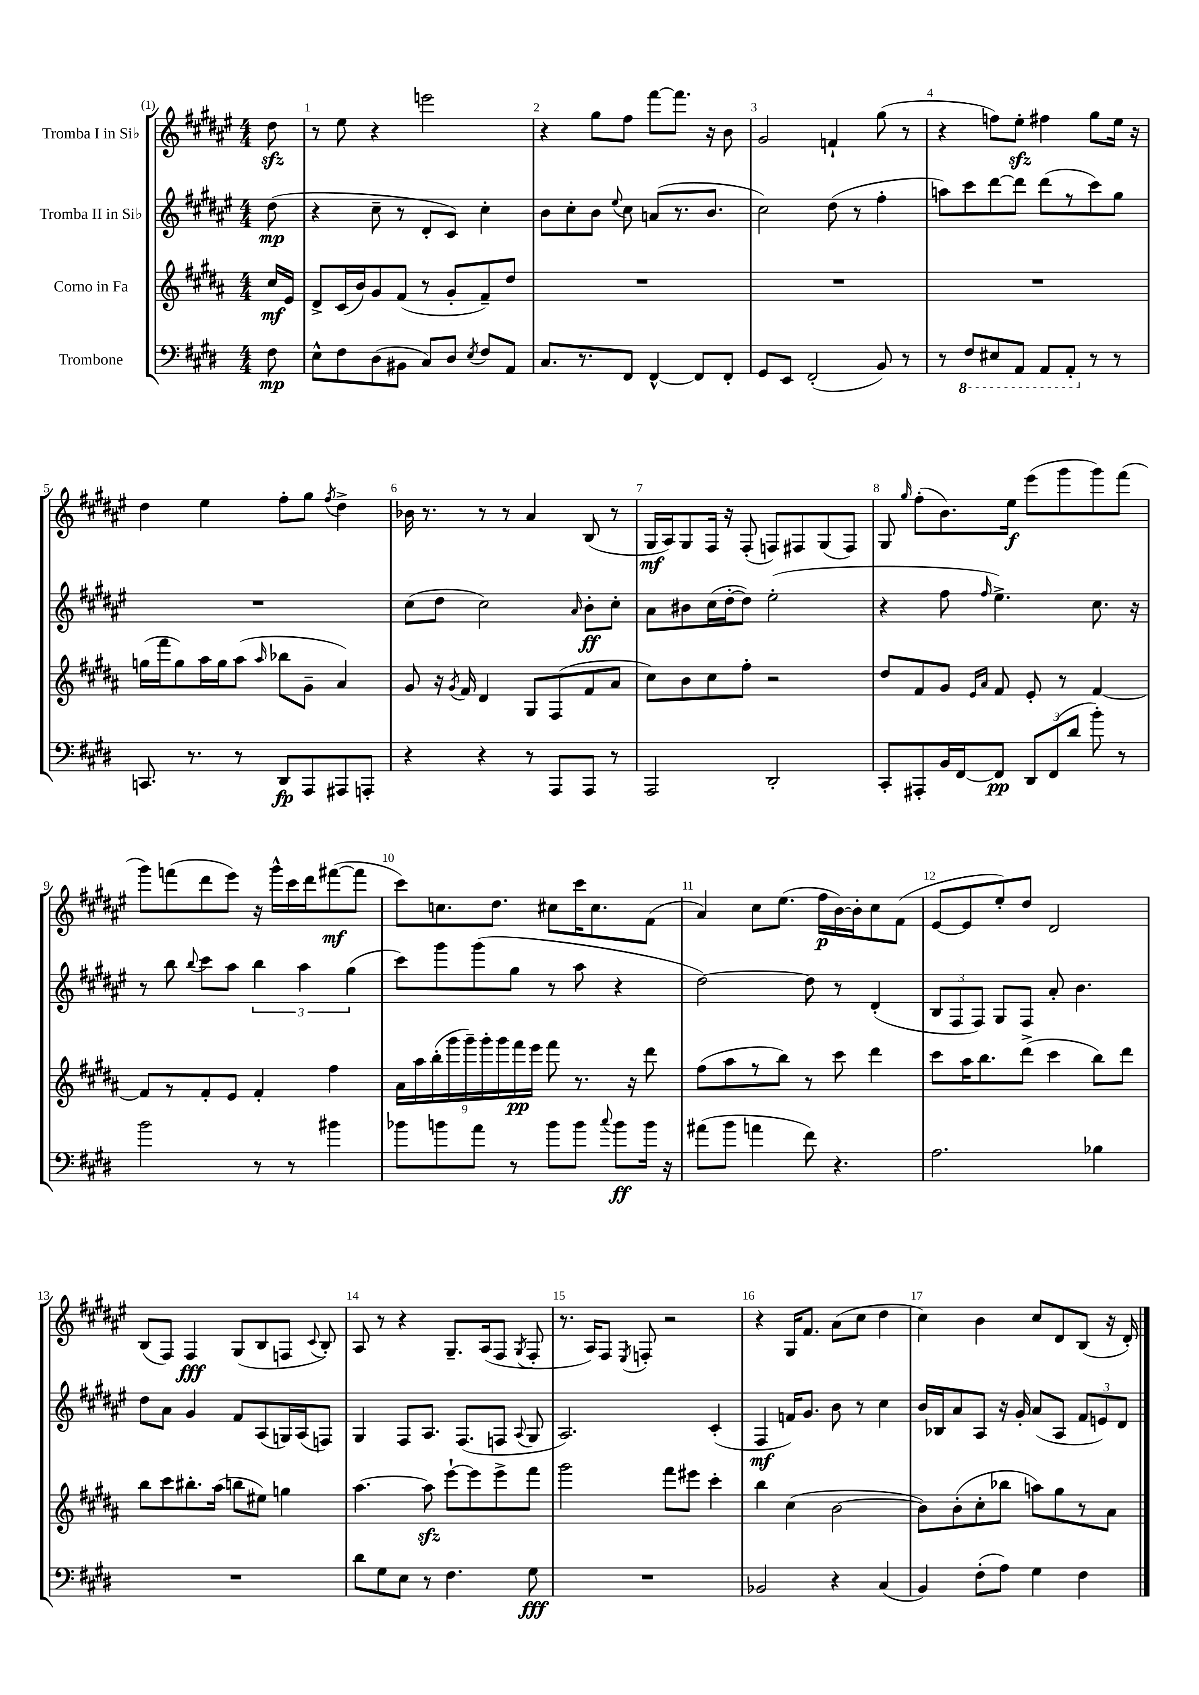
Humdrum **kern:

**kern	**dynam	**kern	**dynam	**kern	**dynam	**kern	**dynam
*part4	*part4	*part3	*part3	*part2	*part2	*part1	*part1
*staff4	*staff4	*staff3	*staff3	*staff2	*staff2	*staff1	*staff1
*I"Trombone	*	*I"Corno in Fa	*	*I"Tromba II in Si♭	*	*I"Tromba I in Si♭	*
*clefF4	*	*clefG2	*	*clefG2	*	*clefG2	*
*k[f#c#g#d#]	*	*k[f#c#g#d#a#]	*	*k[f#c#g#d#a#e#]	*	*k[f#c#g#d#a#e#]	*
*M4/4	*	*M4/4	*	*M4/4	*	*M4/4	*
=	=	=	=	=	=	=	=
8F#\	mp	16cc#/LL	mf	(8dd#\	mp	8dd#zz\	.
.	.	16e/JJ	.	.	.	.	.
=1	=1	=1	=1	=1	=1	=1	=1
8E^^\L	.	8d#^/L	.	4r	.	8r	.
8F#\	.	(16c#/L	.	.	.	8ee#\	.
.	.	16b/J)	.	.	.	.	.
(8D#\	.	8g#/	.	8cc#~\	.	4r	.
8BB#X\J	.	(8f#/J	.	8r	.	.	.
8C#/L)	.	8r	.	8d#'/L	.	2eeen\	.
8D#/J	.	8g#'/L	.	8c#/J)	.	.	.
8qE/	.	.	.	.	.	.	.
8F#/L	.	8f#~/)	.	4cc#'\	.	.	.
8AA/J	.	8dd#/J	.	.	.	.	.
=2	=2	=2	=2	=2	=2	=2	=2
8.C#/L	.	1r	.	8b\L	.	4r	.
.	.	.	.	8cc#'\	.	.	.
8.r	.	.	.	.	.	.	.
.	.	.	.	8b\J	.	8gg#\L	.
.	.	.	.	8qqee#/	.	.	.
8FF#/J	.	.	.	8cc#\	.	8ff#\J	.
[4FF#^^/	.	.	.	(8an/L	.	[8fff#\L	.
.	.	.	.	8.r	.	8.fff#\J]	.
8FF#/L]	.	.	.	.	.	.	.
.	.	.	.	8.b/J	.	16r	.
8FF#'/J	.	.	.	.	.	8b\	.
=3	=3	=3	=3	=3	=3	=3	=3
8GG#/L	.	1r	.	2cc#\)	.	2g#/	.
8EE/J	.	.	.	.	.	.	.
(2FF#'/	.	.	.	.	.	.	.
.	.	.	.	(8dd#\	.	4fn`/	.
.	.	.	.	8r	.	.	.
8BB/)	.	.	.	4ff#'\	.	(8gg#\	.
8r	.	.	.	.	.	8r	.
=4	=4	=4	=4	=4	=4	=4	=4
8r	.	1r	.	8aan\L)	.	4r	.
*8ba	*	*	*	*	*	*	*
8FF#/L	.	.	.	8ccc#\	.	.	.
8EE#X/	.	.	.	[8ddd#\	.	8ffn\L)	.
8AAA/J	.	.	.	8ddd#\J]	.	8ee#zz'\J	.
8AAA/L	.	.	.	(8ddd#\L	.	4ff#X\	.
8AAA'/J	.	.	.	8r	.	.	.
*X8ba	*	*	*	*	*	*	*
8r	.	.	.	8ccc#\)	.	8gg#\L	.
8r	.	.	.	8gg#\J	.	16ee#\Jk	.
.	.	.	.	.	.	16r	.
!!LO:LB:g=z
=5	=5	=5	=5	=5	=5	=5	=5
8.CCn/	.	(16ggn\LL	.	1r	.	4dd#\	.
.	.	16fff#\J	.	.	.	.	.
.	.	8gg\)	.	.	.	.	.
8.r	.	.	.	.	.	.	.
.	.	16aa#\L	.	.	.	4ee#\	.
.	.	16gg\J	.	.	.	.	.
8r	.	(8aa#\J	.	.	.	.	.
.	.	16qqaa#/	.	.	.	.	.
8DD#/L	fp	8bb-X\L	.	.	.	8ff#'\L	.
8AAA/	.	8g#~\J	.	.	.	8gg#\J	.
.	.	.	.	.	.	8qff#/	.
8AAA#X/	.	4a#/)	.	.	.	4dd#^\	.
8AAAn'/J	.	.	.	.	.	.	.
=6	=6	=6	=6	=6	=6	=6	=6
4r	.	8g#/	.	(8cc#\L	.	16b-X\	.
.	.	.	.	.	.	8.r	.
.	.	16r	.	8dd#\J	.	.	.
.	.	8qg#/	.	.	.	.	.
.	.	16f#/	.	.	.	.	.
4r	.	4d#/	.	2cc#\)	.	8r	.
.	.	.	.	.	.	8r	.
8r	.	8G#/L	.	.	.	4a#/	.
8AAA/L	.	(8F#/	.	.	.	.	.
.	.	.	.	16qqa#/	.	.	.
8AAA/J	.	8f#/	.	8b'\L	ff	(8B/	.
8r	.	8a#/J	.	8cc#'\J	.	8r	.
=7	=7	=7	=7	=7	=7	=7	=7
2AAA/	.	8cc#\L)	.	8a#\L	.	16G#/LL	mf
.	.	.	.	.	.	16A#/J)	.
.	.	8b\	.	8b#X\	.	8G#/	.
.	.	8cc#\	.	(16cc#\L	.	16F#/Jk	.
.	.	.	.	[16dd#'\J	.	16r	.
.	.	8ff#'\J	.	8dd#\J])	.	(8F#'/	.
2DD#'/	.	2r	.	(2ee#'\	.	8Fn/L)	.
.	.	.	.	.	.	8F#X/	.
.	.	.	.	.	.	(8G#/	.
.	.	.	.	.	.	8F#/J)	.
=8	=8	=8	=8	=8	=8	=8	=8
8CC#'/L	.	8dd#/L	.	4r	.	8G#/	.
.	.	.	.	.	.	16qqgg#/	.
8AAA#X'/	.	8f#/	.	.	.	(8ff#'\L	.
16BB/L	.	8g#/J	.	8ff#\	.	8.b\)	.
[16FF#/J	.	.	.	.	.	.	.
.	.	16qqe/LL	.	.	.	.	.
.	.	16qqa#/JJ	.	16qqff#/	.	.	.
8FF#/J]	pp	8f#/	.	4.ee#^\)	.	.	.
.	.	.	.	.	.	16ee#\Jk	f
12DD#/L	.	8e'/	.	.	.	(8eee#\L	.
(12FF#/	.	.	.	.	.	.	.
.	.	8r	.	.	.	8ggg#\	.
12d#/J	.	.	.	.	.	.	.
8b'\)	.	[4f#/	.	8.cc#\	.	8ggg#\)	.
8r	.	.	.	.	.	(8fff#\J	.
.	.	.	.	16r	.	.	.
!!LO:LB:g=z
=9	=9	=9	=9	=9	=9	=9	=9
2b\	.	8f#/L]	.	8r	.	8ggg#\L)	.
.	.	8r	.	8bb\	.	(8fffn\	.
.	.	.	.	8qqbb/	.	.	.
.	.	8f#'/	.	8ccc#\L	.	8ddd#\	.
.	.	8e/J	.	8aa#\J	.	8eee#\J)	.
8r	.	4f#'/	.	6bb\	.	16r	.
.	.	.	.	.	.	16ggg#^^\LL	.
8r	.	.	.	.	.	16ccc#\	.
.	.	.	.	6aa#\	.	.	.
.	.	.	.	.	.	16ddd#\J	.
4b#X\	.	4ff#\	.	.	.	([8fff#X\	mf
.	.	.	.	(6gg#\	.	.	.
.	.	.	.	.	.	8fff#\J]	.
=10	=10	=10	=10	=10	=10	=10	=10
8b-X\L	.	18a#\LL	.	8ccc#\L)	.	8ccc#\L)	.
.	.	18aa#\	.	.	.	.	.
.	.	(18bb'\	.	.	.	.	.
8bn\	.	.	.	8ggg#\	.	8.ccn\	.
.	.	18ggg#\	.	.	.	.	.
.	.	18ggg#~\)	.	.	.	.	.
8a\J	.	.	.	(8ggg#\	.	.	.
.	.	18ggg#'\	.	.	.	.	.
.	.	.	.	.	.	8.dd#\J	.
.	.	18ggg#\	.	.	.	.	.
8r	.	.	.	8gg#\J	.	.	.
.	.	18fff#\	pp	.	.	.	.
.	.	18eee\JJ	.	.	.	.	.
8b\L	.	8fff#\	.	8r	.	8cc#X\L	.
8b\J	.	8.r	.	8aa#\	.	16ccc#\K	.
.	.	.	.	.	.	8.cc#\	.
8qqcc#/	.	.	.	.	.	.	.
8b\L	ff	.	.	4r	.	.	.
.	.	16r	.	.	.	.	.
16b\Jk	.	8ddd#\	.	.	.	(8f#\J	.
16r	.	.	.	.	.	.	.
=11	=11	=11	=11	=11	=11	=11	=11
(8a#X\L	.	(8ff#\L	.	[2dd#\)	.	4a#/)	.
8b\J	.	8aa#\	.	.	.	.	.
4an\	.	8r	.	.	.	8cc#\L	.
.	.	8bb\J)	.	.	.	(8.ee#\J	.
8f#\)	.	8r	.	8dd#\]	.	.	.
.	.	.	.	.	.	16ff#\LL	p
4.r	.	8ccc#\	.	8r	.	[16b\)	.
.	.	.	.	.	.	16b'\J]	.
.	.	4ddd#\	.	(4d#'/	.	8cc#\	.
.	.	.	.	.	.	(8f#\J	.
=12	=12	=12	=12	=12	=12	=12	=12
2.A\	.	8ccc#\L	.	12B/L	.	[8e#/L	.
.	.	.	.	12F#/	.	.	.
.	.	16aa#\K	.	.	.	8e#/]	.
.	.	.	.	12F#/J)	.	.	.
.	.	8.bb\	.	.	.	.	.
.	.	.	.	8G#/L	.	8ee#'/)	.
.	.	(8ddd#^\J	.	8F#/J	.	8dd#/J	.
.	.	4ccc#\	.	8a#'/	.	2d#/	.
.	.	.	.	4.b\	.	.	.
4B-X\	.	8bb\L)	.	.	.	.	.
.	.	8ddd#\J	.	.	.	.	.
!!LO:LB:g=z
=13	=13	=13	=13	=13	=13	=13	=13
1r	.	8bb\L	.	8dd#\L	.	(8B/L	.
.	.	8ccc#\	.	8a#\J	.	8F#/J)	.
.	.	8.bb#X'\	.	4g#/	.	4F#/	fff
.	.	(16aa#\Jk	.	.	.	.	.
.	.	8bbn\L	.	8f#/L	.	(8G#/L	.
.	.	8ee#X\J)	.	(8A#/	.	8B/	.
.	.	4ggn\	.	16Gn/L)	.	8Fn/J	.
.	.	.	.	(16A#/J	.	.	.
.	.	.	.	.	.	8qqc#/	.
.	.	.	.	8Fn/J)	.	8B'/)	.
=14	=14	=14	=14	=14	=14	=14	=14
8d#\L	.	[4.aa#\	.	4G#/	.	8A#/	.
8G#\	.	.	.	.	.	8r	.
8E\J	.	.	.	8F#/L	.	4r	.
8r	.	8aa#zz\]	.	8.A#/J	.	.	.
4.F#\	.	[8eee`\L	.	.	.	8.G#~/L	.
.	.	.	.	(8.F#/L	.	.	.
.	.	8eee\]	.	.	.	.	.
.	.	.	.	.	.	(16A#/k	.
.	.	8eee^\	.	8Fn/J	.	8F#/J	.
.	.	.	.	8qqA#/	.	8qG#/	.
8G#\	fff	8fff#\J	.	8G#/	.	8F#'/	.
=15	=15	=15	=15	=15	=15	=15	=15
1r	.	2ggg#\	.	2.A#/)	.	8.r	.
.	.	.	.	.	.	16A#/KL)	.
.	.	.	.	.	.	8F#/J	.
.	.	.	.	.	.	8qE#/	.
.	.	.	.	.	.	8Fn'/	.
.	.	8fff#\L	.	.	.	2r	.
.	.	8eee#X\J	.	.	.	.	.
.	.	4ccc#'\	.	(4c#'/	.	.	.
=16	=16	=16	=16	=16	=16	=16	=16
2BB-X/	.	4bb\	.	4F#/	mf	4r	.
.	.	(4cc#\	.	16fn/KL)	.	16G#/KL	.
.	.	.	.	8.g#/J	.	8.f#/J	.
4r	.	[2b\	.	8b\	.	(8a#\L	.
.	.	.	.	8r	.	8cc#\J	.
(4C#/	.	.	.	4cc#\	.	4dd#\	.
=17	=17	=17	=17	=17	=17	=17	=17
4BB/)	.	8b\L])	.	16b/LL	.	4cc#\)	.
.	.	.	.	16B-X/J	.	.	.
.	.	(8b'\	.	8a#/	.	.	.
(8F#'\L	.	8cc#'\	.	8A#/J	.	4b\	.
8A\J)	.	8bb-X\J	.	16r	.	.	.
.	.	.	.	16g#'/	.	.	.
4G#\	.	8aan\L)	.	(8a#/L	.	8cc#/L	.
.	.	8gg#\	.	8A#/J	.	8d#/	.
4F#\	.	8r	.	12f#/L	.	(8B/J	.
.	.	.	.	12en/)	.	.	.
.	.	8a#\J	.	.	.	16r	.
.	.	.	.	12d#/J	.	.	.
.	.	.	.	.	.	16d#'/)	.
==	==	==	==	==	==	==	==
*-	*-	*-	*-	*-	*-	*-	*-
